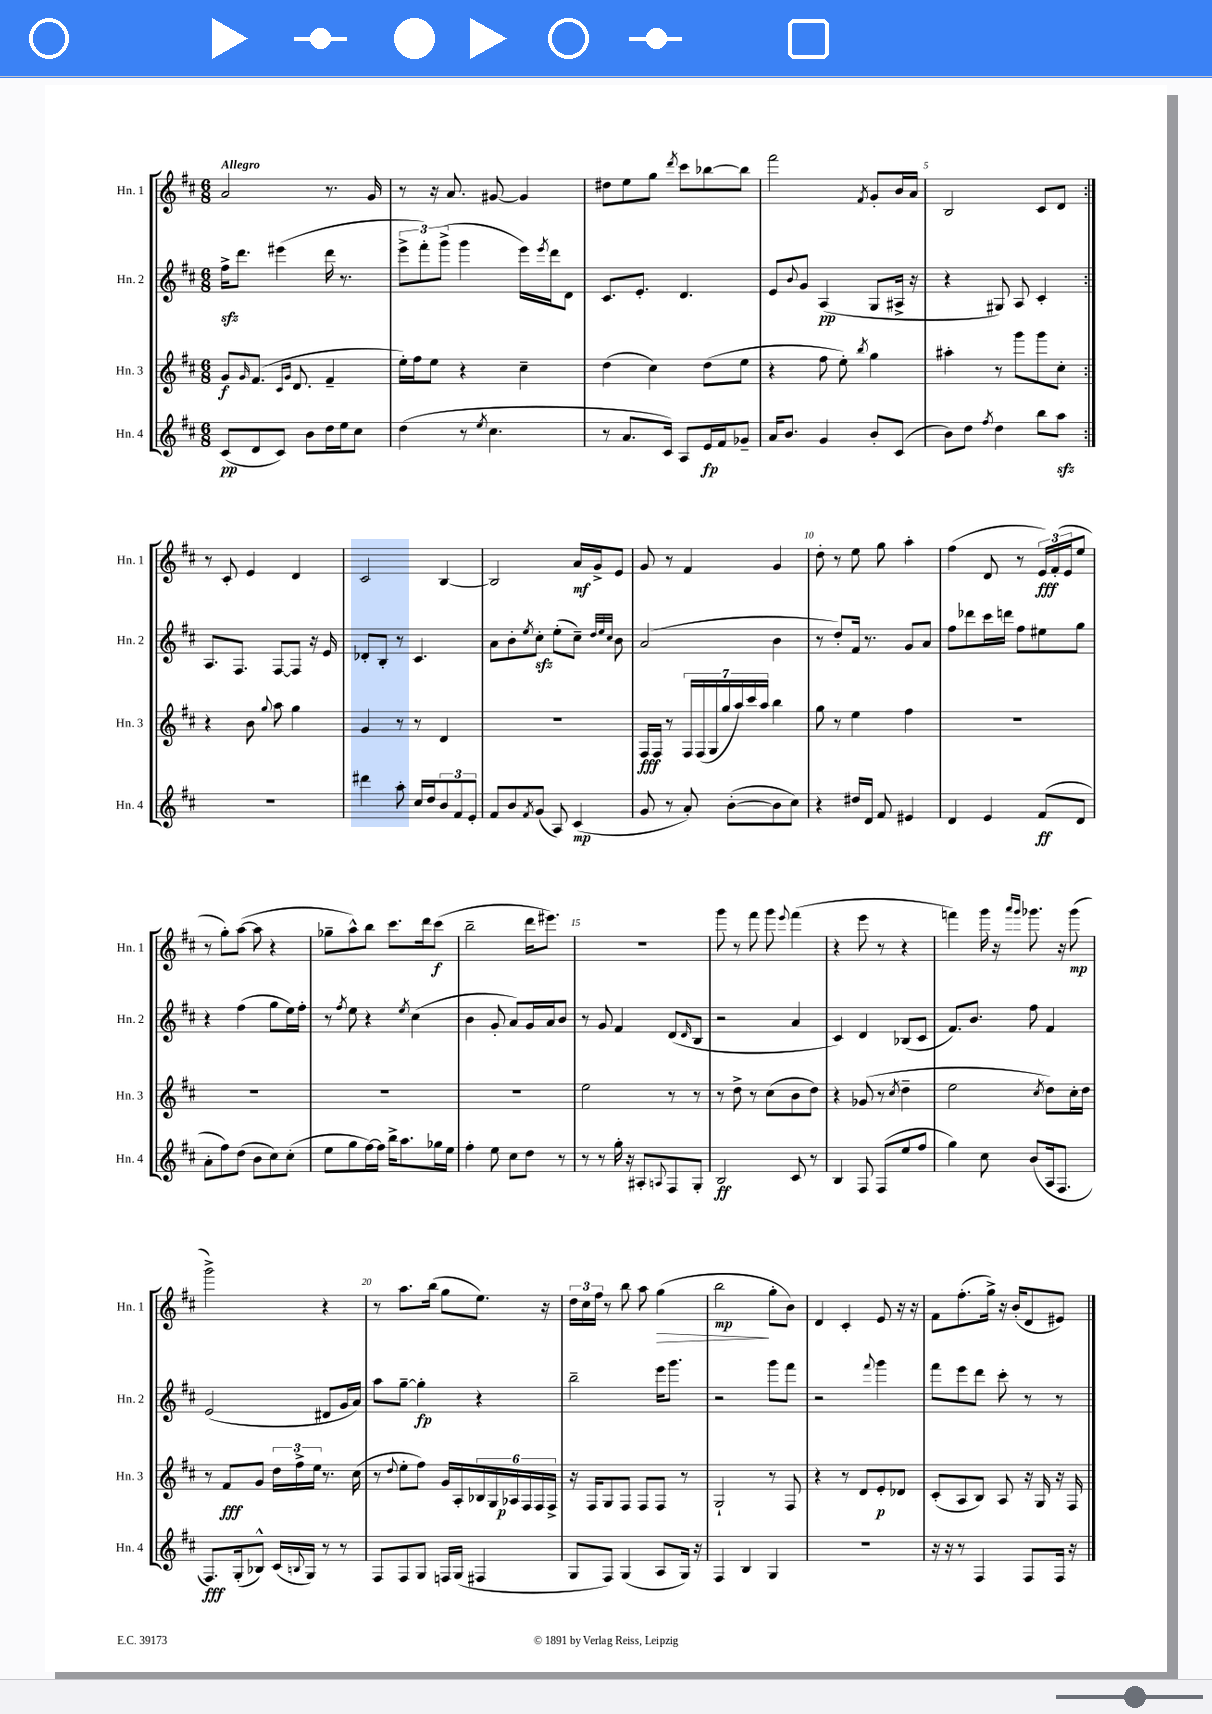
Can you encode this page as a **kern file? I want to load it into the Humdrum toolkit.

**kern	**kern	**kern	**kern
*staff4	*staff3	*staff2	*staff1
*clefG2	*clefG2	*clefG2	*clefG2
*k[f#c#]	*k[f#c#]	*k[f#c#]	*k[f#c#]
*M6/8	*M6/8	*M6/8	*M6/8
(8c#	8g	16ff#^	2a
.	.	8.ddd	.
.	16qqg	.	.
8d	(8.f#	.	.
8c#)	.	(4eee#	.
.	16qqc#	.	.
.	16qqg	.	.
.	8.d	.	.
8b	.	.	.
16dd	4f#~	16ddd	8.r
16ee	.	8.r	.
8cc#	.	.	.
.	.	.	16g
=	=	=	=
(4dd	16ee')	12eee^	8r
.	16ff#	.	.
.	.	12fff#')	.
.	8ee	.	16r
.	.	(12ggg^	.
.	.	.	8.a
8r	4r	4ggg	.
8qee	.	.	.
4.cc#	.	.	[8g#
.	4cc#~	16eee)	4g#]
.	.	8qeee	.
.	.	16ddd	.
.	.	8d	.
=	=	=	=
8r	(4dd	8.c#	8dd#
8.a	.	.	8ee
.	.	8.e'	.
.	4cc#)	.	8gg
16c#)	.	.	.
.	.	.	8qddd
8A	.	4.d	8ccc#
16e	(8dd	.	[8bb-
16f#	.	.	.
8g-~	8ee	.	8bb-]
=	=	=	=
16a	4r	8e	2fff#
8.b	.	.	.
.	.	8qqb	.
.	.	8g	.
4g	8ff#	(4A	.
.	8ee')	.	.
.	8qbb	.	8qf#
8b'	4gg	8G	8g'
(8c#	.	16A#^	16b
.	.	16r	16a
=	=	=	=
8b)	4aa#'	4r	2B
8dd	.	.	.
8qff#	.	.	.
4dd	8r	8G#)	.
.	8ggg	8A	.
8bb	8ggg	4c#'	8c#
8aa	8cc#'	.	8d
=:|!	=:|!	=:|!	=:|!
2.r	4r	8.A	8r
.	.	.	8c#'
.	.	8.F#	.
.	8b	.	4e
.	8qqgg	.	.
.	8aa	[8F#	.
.	4gg	8F#]	4d
.	.	16r	.
.	.	16e	.
=	=	=	=
4ddd#	4g	8d-'	2c#
.	.	8B'	.
8aa'	8r	8r	.
16cc#	8r	4.c#	.
16dd	.	.	.
12b	4d	.	[4B
12f#	.	.	.
12e'	.	.	.
=	=	=	=
8f#	2.r	8a	2B]
8b	.	8b'	.
8qf#	.	8qee	.
(8g	.	8cc#'	.
8A)	.	(8ee'	.
(4c#	.	8cc#~)	16a
.	.	.	16g^
.	.	32qqdd	.
.	.	32qqee	.
.	.	32qqcc#	.
.	.	8b	8e
=	=	=	=
8g	16F#	(2a	8g
.	16F#	.	.
8r	8r	.	8r
8a')	28F#	.	4f#
.	(28F#	.	.
.	28G	.	.
.	28gg	.	.
([8b'	.	.	.
.	28aa)	.	.
.	28ccc#	.	.
.	28aa	.	.
8b]	4bb	4b	4g
8cc#)	.	.	.
=	=	=	=
4r	8gg	8r	8dd'
.	8r	8dd')	8r
16dd#	4ee	16f#	8ee
16d	.	8.r	.
8f#	.	.	8gg
4e#	4ff#	8g	4aa'
.	.	8a	.
=	=	=	=
4d	2.r	8ff#	(4ff#
.	.	8ddd-	.
4e	.	16ccc#	8d
.	.	16ddd	.
.	.	8ff#	8r
(8f#	.	8ee#	24e)
.	.	.	(24f#'
.	.	.	24e
8d	.	8gg	8ee
=	=	=	=
8a'	2.r	4r	8r
8ff#)	.	.	8gg')
(8dd	.	(4ff#	([8aa
8b	.	.	8aa]
8cc#)	.	8gg	4r
(8cc#'	.	16ee)	.
.	.	16ff#'	.
=	=	=	=
8ee	2.r	8r	8gg-~
.	.	8qff#	.
8gg	.	8ee	8aa^^)
[16ff#)	.	4r	8bb
16ff#]	.	.	.
16bb^	.	.	8.ccc#
8.aa	.	.	.
.	.	8qee	.
.	.	(4cc#	.
.	.	.	16ddd
16gg-	.	.	(8ccc#
16ee	.	.	.
=	=	=	=
4ff#'	2.r	4b	2bb~
8ee	.	8g'	.
8cc#	.	8a)	.
8dd	.	16g	16ddd
.	.	16a	8.eee#)
8r	.	8b	.
=	=	=	=
8r	2ee	8r	2.r
8r	.	8g	.
16gg'	.	4f#	.
16r	.	.	.
8A#'	.	.	.
8qqA	.	.	.
8F#	8r	(8d	.
.	.	16qqd	.
8G'	8r	8B	.
=	=	=	=
2B	8r	2r	8ggg
.	8dd^	.	8r
.	8r	.	8fff#
.	(8cc#	.	8ggg
.	.	.	8qqeee
8c#	8b	4a	(4fff#
8r	8dd)	.	.
=	=	=	=
4B	4r	4c#)	4r
8F#	(8g-	4d	8eee
(8F#	8r	.	8r
.	8qcc#	.	.
8ee	4dd~	(8B-	4r
8ff#	.	8c#	.
=	=	=	=
4gg)	2ee	8.f#)	4fff)
.	.	8.b	.
8cc#	.	.	16ggg
.	.	.	16r
.	.	.	16qqaaa
.	.	.	16qqggg
(8b	.	8ff#	8.ggg-
.	8qcc#	.	.
16A	8dd)	4f#	.
8.F#	.	.	16r
.	16cc#'	.	(8ggg-
.	16dd	.	.
=	=	=	=
8.F#)	8r	(2e	2ggg^)
.	8f#	.	.
(16G'	.	.	.
8B-^^)	8g	.	.
(16c#	24dd	.	.
.	24ff#^	.	.
8qqB	.	.	.
16G)	.	.	.
.	24ee	.	.
8r	8.r	8d#	4r
8r	.	16g	.
.	(16cc#	16a)	.
=	=	=	=
8F#	8r	8aa	8r
.	8qqdd	.	.
8F#	8ee'	[8gg~	8.aa
8G	8ff#)	4gg']	.
.	.	.	(16bb
16F	16g	.	8gg
(16G	16A'	.	.
4F#	24B-	4r	8.ee)
.	24G	.	.
.	24A-	.	.
.	24F#	.	.
.	24F#	.	.
.	.	.	16r
.	24F#^	.	.
=	=	=	=
8G	16r	2bb~	24dd
.	.	.	24cc#
.	16F#	.	.
.	.	.	24ff#
8F#)	8G	.	8r
(4G	8F#	.	8bb
.	8F#	.	8aa
8A	8F#	16eee	(4gg
.	.	8.ggg	.
16G)	8r	.	.
16r	.	.	.
=	=	=	=
4F#	2G`	2r	2bb
4B	.	.	.
4G	8r	8ggg	8gg'
.	8F#	8fff#	8b)
=	=	=	=
2.r	4r	2r	4d
.	8r	.	4c#'
.	8d	.	.
.	.	8qqfff#	.
.	8e'	4ggg	8e
.	8d-	.	16r
.	.	.	16r
=	=	=	=
16r	(8c#'	8fff#	8f#
16r	.	.	.
8r	8A	8eee	(8.ff#'
4F#	8B)	8ddd	.
.	.	.	16gg^)
.	8A	8ccc#'	16r
.	.	.	(16b'
8F#	16r	8r	8d
.	16G	.	.
16F#	16r	8r	8e#)
16r	16F#	.	.
==	==	==	==
*-	*-	*-	*-
